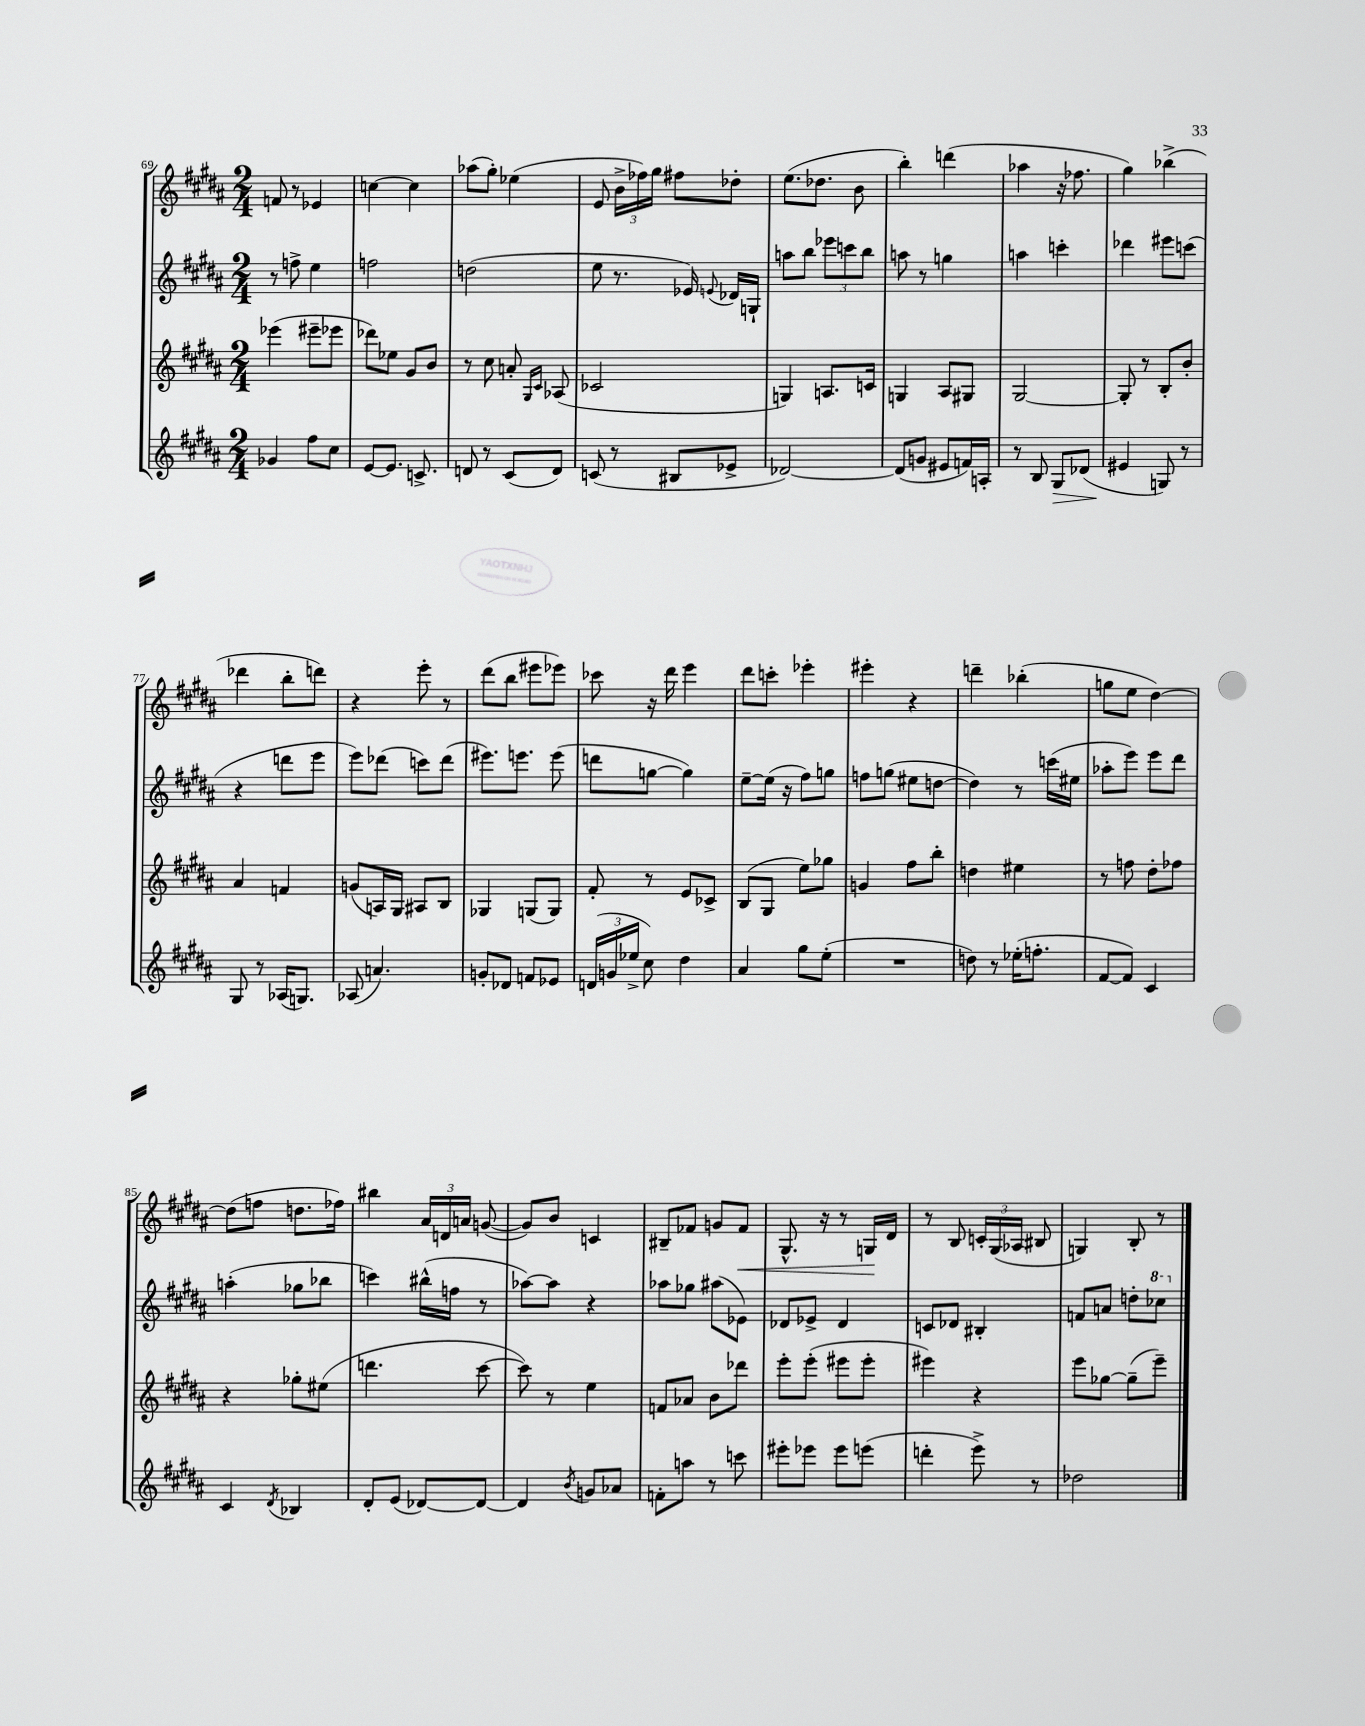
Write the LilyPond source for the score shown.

<<
\new StaffGroup <<
\new Staff = "s0" {
    \clef treble \key b \major \numericTimeSignature \time 2/4
    \autoBeamOff f'8 r8 ees'4 |
    c''4~ c''4 |
    aes''8[( gis''8]-.) ees''4( |
    e'8 \tuplet 3/2 { b'16[-> fes''16) gis''16] } fis''8[ des''8]-. |
    e''8.[( des''8.] b'8 |
    b''4-.) d'''4( |
    aes''4 r16 fes''8. |
    gis''4) bes''4->( |
    des'''4 b''8[-. d'''8]) |
    r4 e'''8-. r8 |
    dis'''8[( b''8] eis'''8[ ees'''8]) |
    ces'''8 r16 dis'''16 e'''4 |
    dis'''8[ c'''8]-. ees'''4-. |
    eis'''4-. r4 |
    d'''4-- bes''4-.( |
    g''8[ e''8] dis''4~) |
    dis''8[( f''8] d''8.[ fes''16]) |
    bis''4 \tuplet 3/2 { ais'16[ d'16 a'16] } g'8~( |
    g'8[) b'8] c'4 |
    bis8[-- fes'8] g'8[ fes'8]\< |
    gis8.-^ r16 r8 g16[\! dis'16] |
    r8 b8 \tuplet 3/2 { c'16[-. gis16( aes16] } bis8 |
    g4) b8-. r8 \bar "|." |
}
\new Staff = "s1" {
    \clef treble \key b \major \numericTimeSignature \time 2/4
    \autoBeamOff r8 f''8-> e''4 |
    f''2 |
    d''2( |
    e''8 r8. ees'16) \appoggiatura { e'8 } des'16[ g16]-! |
    a''8[ b''8] \tuplet 3/2 { ees'''8[ c'''8 b''8] } |
    a''8 r8 g''4 |
    a''4 c'''4-. |
    des'''4 eis'''8[ c'''8]( |
    r4 d'''8[ e'''8] |
    e'''8[) des'''8]( c'''8[) des'''8]( |
    eis'''8.[) e'''8.] e'''8( |
    d'''8[ g''8]~ g''4) |
    e''8[~-- e''16]( r16 fis''8[) g''8] |
    f''8[ g''8]( eis''8[ d''8]~ |
    d''4) r8 c'''16[( eis''16] |
    aes''8[-. e'''8]) e'''8[ dis'''8] |
    a''4-.( ges''8[ bes''8] |
    c'''4) bis''16[-^( f''16] r8 |
    aes''8[~) aes''8] r4 |
    aes''8[ ges''8] ais''8[( ees'8]) |
    des'8[ ees'8]-> des'4 |
    c'8[ des'8] bis4-. |
    f'8[ a'8] d''8[-. \ottava #1 ces'''8] \ottava #0 \bar "|." |
}
\new Staff = "s2" {
    \clef treble \key b \major \numericTimeSignature \time 2/4
    \autoBeamOff ees'''4( eis'''8[-- ees'''8] |
    des'''8[) ees''8] gis'8[ b'8] |
    r8 cis''8 a'8-. \grace { gis16[ cis'16] } aes8( |
    ces'2 |
    g4) a8.[ c'16] |
    g4 ais8[ gis8] |
    gis2~ |
    gis8-. r8 b8[-. b'8]-. |
    ais'4 f'4 |
    g'8[( a16) gis16] ais8[ b8] |
    ges4 g8[( g8]) |
    fis'8-. r8 e'8[ ces'8]-> |
    b8[( gis8] e''8[) ges''8] |
    g'4 fis''8[ b''8]-. |
    d''4 eis''4 |
    r8 f''8 dis''8[-. fes''8] |
    r4 ges''8[-. eis''8]( |
    d'''4. cis'''8~ |
    cis'''8) r8 e''4 |
    f'8[ aes'8] b'8[ des'''8] |
    e'''8[-. e'''8]-.( eis'''8[ eis'''8]-. |
    eis'''4) r4 |
    e'''8[ ges''8]~ ges''8[--( e'''8]--) \bar "|." |
}
\new Staff = "s3" {
    \clef treble \key b \major \numericTimeSignature \time 2/4
    \autoBeamOff ges'4 fis''8[ cis''8] |
    e'8[~ e'8.] c'8.-> |
    d'8 r8 cis'8[( d'8]) |
    c'8( r8 bis8[ ees'8]-> |
    des'2~) |
    des'8[( g'8] eis'8[ f'16) a16]-. |
    r8 b8 gis8[\> des'8]( |
    eis'4\! g8) r8 |
    gis8 r8 aes16[( g8.]) |
    aes8( a'4.) |
    g'8[-. des'8] f'8[ ees'8] |
    \tuplet 3/2 { d'16[( g'16 ees''16]-> } cis''8) dis''4 |
    ais'4 gis''8[ e''8]-.( |
    R2 |
    d''8) r8 ees''16[-.( f''8.]-. |
    fis'8[~ fis'8]) cis'4 |
    cis'4 \acciaccatura { dis'8 } bes4 |
    dis'8[-. e'8]( des'8[~) des'8]~ |
    des'4 \acciaccatura { b'8 } g'8[ aes'8] |
    f'8[-. a''8] r8 c'''8 |
    eis'''8[-. ees'''8] ees'''8[ e'''8]( |
    d'''4-. e'''8->) r8 |
    des''2 \bar "|." |
}
>>
>>
\layout { \context { \Score currentBarNumber = #69 } }
